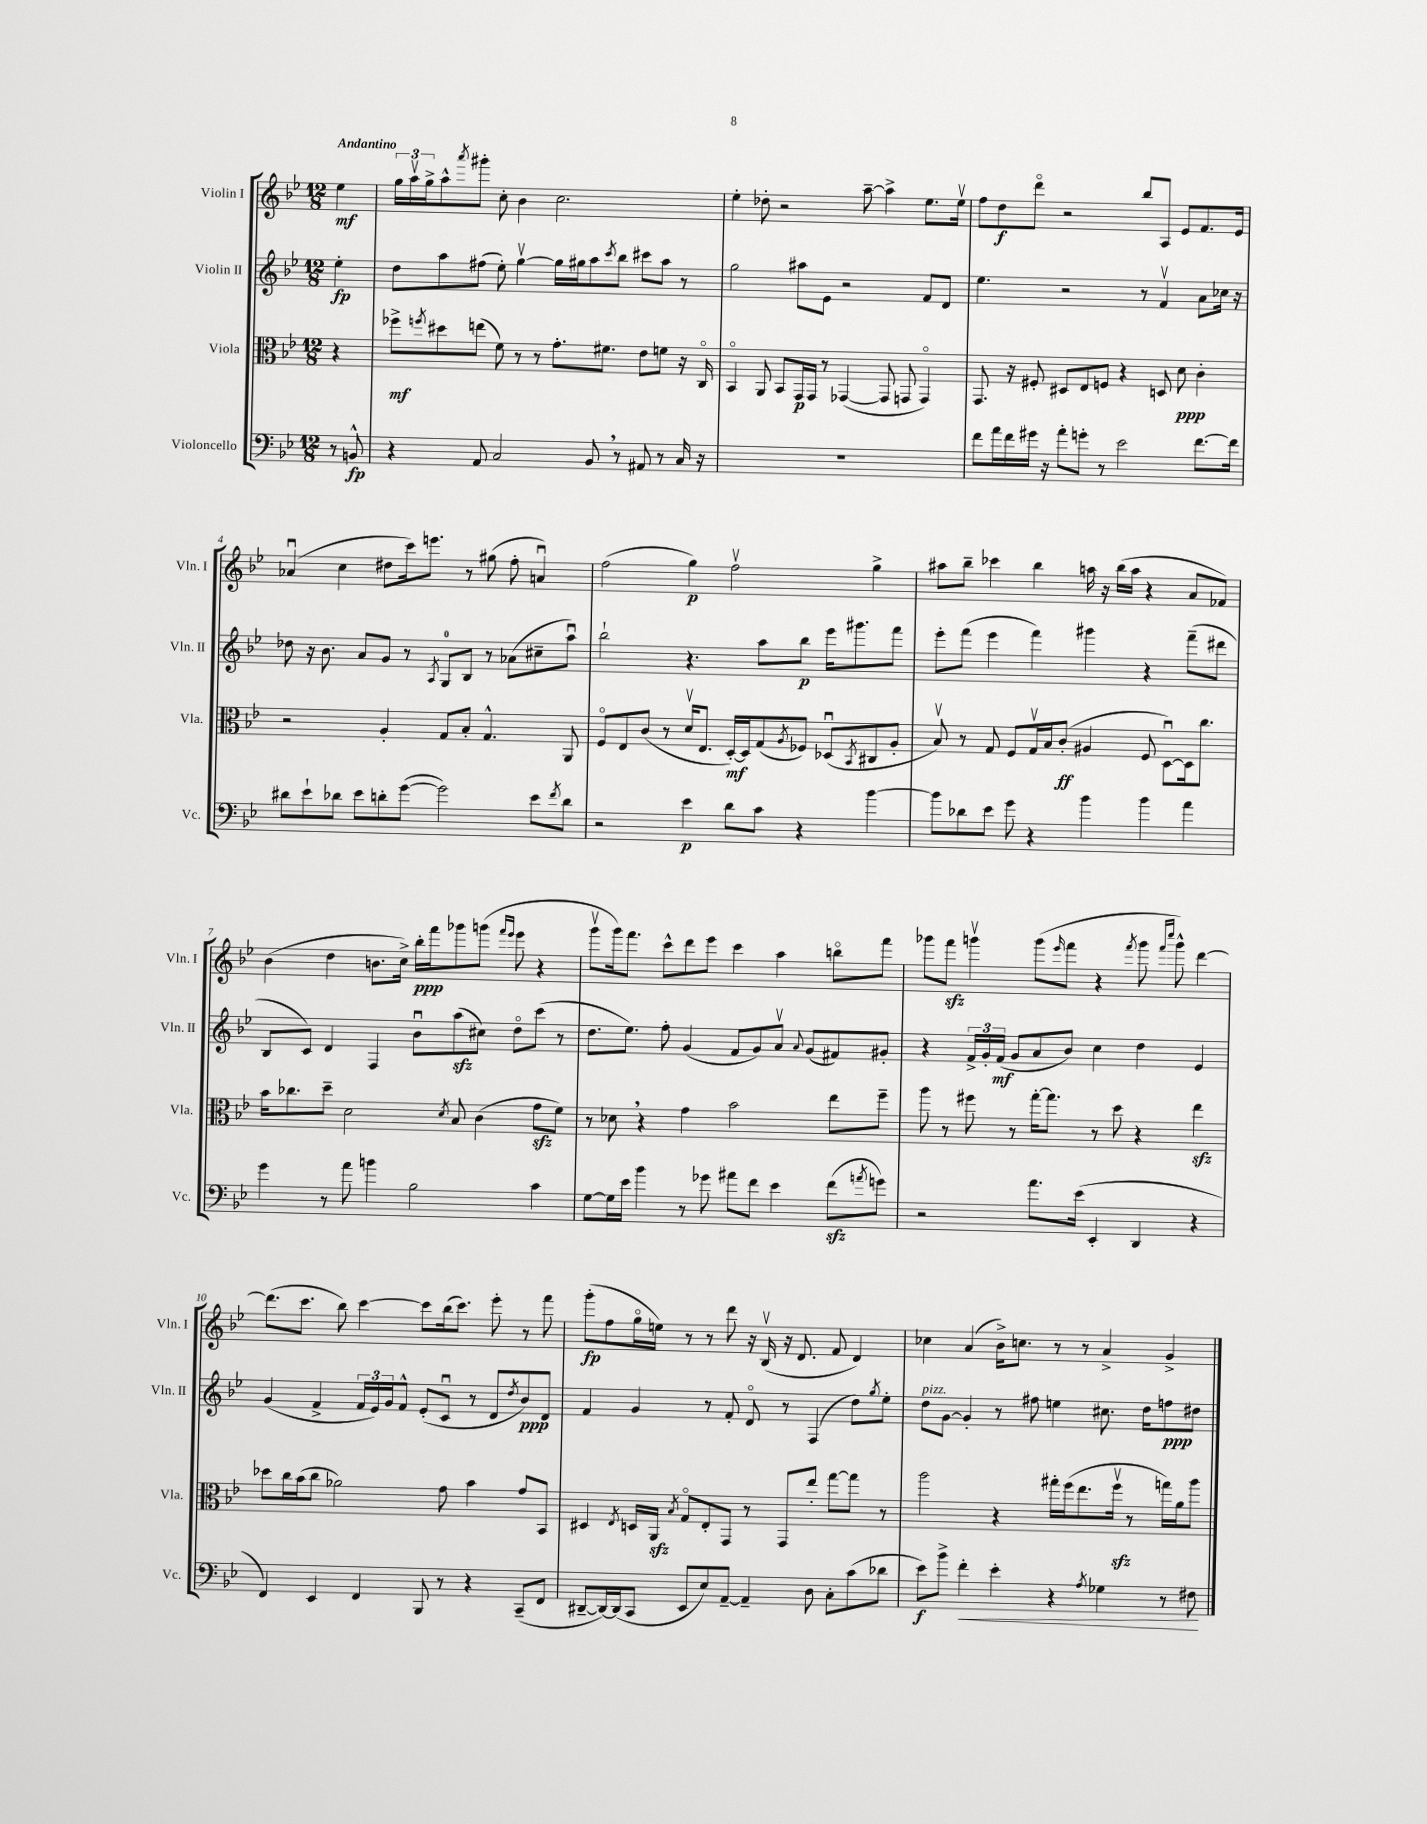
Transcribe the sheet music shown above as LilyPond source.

<<
\new StaffGroup <<
\new Staff = "s0" \with { instrumentName = "Violin I" shortInstrumentName = "Vln. I" } {
    \clef treble \key bes \major \numericTimeSignature \time 12/8 \partial 4 \tempo "Andantino"
    ees''4\mf |
    \tuplet 3/2 { g''16 a''16\upbow g''16-> } a''8-^ \acciaccatura { a'''8 } gis'''8-. c''8-. bes'4 c''2. |
    ees''4-. des''8-. r2 a''8~-- a''4-> ees''8. ees''16\upbow |
    f''8 d''8\f d'''8\flageolet r2 bes''8 a8 ees'8 f'8. ees'16 |
    aes'4\downbow( c''4 dis''8 c'''16) e'''8. r8 gis''8( f''8-. a'4\downbow) |
    f''2( g''4\p) f''2\upbow g''4-> |
    ais''8 bes''8-- ces'''4 bes''4 a''16 r16 bes''16( a''16 r4 a'8 fes'8) |
    bes'4( d''4 b'8. c''16->) bes''16-.\ppp f'''16 ges'''8 g'''8( \grace { f'''16 ees'''16 } ees'''8 r4 |
    g'''8\upbow g'''16) f'''8. c'''8-^ d'''8 ees'''8 c'''4 a''4 b''8\flageolet f'''8 |
    ges'''8 f'''8\sfz g'''4\upbow g'''8( \grace { ees'''16 } f'''8 r4 \acciaccatura { f'''8 } g'''8 \grace { f'''16 c''''16 } g'''8-^) d'''4~ |
    d'''8.( c'''8. bes''8) c'''4~ c'''8 bes''16( c'''8.) ees'''8-. r8 f'''8 |
    g'''8-.\fp( f''8 g''16\flageolet e''16) r8 r8 d'''8 r16 bes16\upbow( r16 d'8. f'8 d'4) |
    ces''4 a'4( bes'16->) c''8. r8 r8 a'4-> g'4-> \bar "|." |
}
\new Staff = "s1" \with { instrumentName = "Violin II" shortInstrumentName = "Vln. II" } {
    \clef treble \key bes \major \numericTimeSignature \time 12/8 \partial 4
    ees''4-.\fp |
    d''8 a''8 fis''8( ees''8-.) g''4~\upbow g''16 gis''16 a''8 \acciaccatura { c'''8 } bes''8 cis'''8 a''8 r8 |
    g''2 ais''8 ees'8 r2 f'8 d'8 |
    ees''4. r2 r8 f'4\upbow a'8 ces''16 r16 |
    des''8 r16 bes'8. a'8 g'8 r8 \acciaccatura { a8 } g8-0 bes8 r8 aes'8( cis''8-- a''8\downbow) |
    bes''2-! r4. a''8 bes''8\p ees'''16 gis'''8. f'''8 |
    ees'''8-. f'''8( ees'''4 f'''4) gis'''4 r4 f'''8--( dis'''8 |
    bes8 c'8) d'4 f4 bes'8\downbow a''8\sfz( cis''8) d''8\flageolet c'''8( r8 |
    d''8. ees''8.) f''8-. g'4( f'8 g'8) a'8\upbow \appoggiatura { a'8 } g'8( fis'8) gis'8-. |
    r4 \tuplet 3/2 { f'16-> g'16-. f'16\mf( } g'8 a'8 bes'8) c''4 d''4 ees'4 |
    g'4( f'4-> \tuplet 3/2 { f'16 ees'16) g'16 } f'8-^ ees'8-.( c'8\downbow r8 d'8 \acciaccatura { d''8 } bes'8\ppp) d'8 |
    f'4 g'4 r8 f'8-. d'8\flageolet r8 f4( d''8) \acciaccatura { g''8 } ees''8-. |
    d''8^\markup { \italic "pizz." } g'8~ g'4-. r8 fis''8 e''4 cis''8. d''16 f''8\ppp dis''8 \bar "|." |
}
\new Staff = "s2" \with { instrumentName = "Viola" shortInstrumentName = "Vla." } {
    \clef alto \key bes \major \numericTimeSignature \time 12/8 \partial 4
    r4 |
    fes''8->\mf \acciaccatura { f''8 } dis''8 e''8( f'8) r8 r8 g'8.-. fis'8. ees'8 f'8 r16 c16\flageolet |
    bes,4\flageolet a,8 bes,8 g,16\p g,16 r8 ges,4~( ges,8 g,8 g,4\flageolet) |
    g,8. r16 fis8-. dis8 ees8 f8 r4 d8 d'8\ppp c'4-. |
    r2 a4-. g8 bes8-. g4.-^ a,8 |
    f8\flageolet ees8 c'8( r8 d'16\upbow ees8. d16~-.\mf) d16 g8( \acciaccatura { a8 } fes8) des8\downbow( \acciaccatura { bes,8 } cis8 a8-. |
    bes8\upbow) r8 g8 f8 g16\upbow bes16 c'8-.\ff( ais4 f8 d8~\downbow) d16 c''8. |
    bes'16 ces''8. d''8-- d'2 \acciaccatura { d'8 } bes8 c'4( g'8\sfz f'8) |
    r8 des'8 \breathe r4 g'4 bes'2 ees''8 f''8-- |
    a''8 r8 fis''8 r8 g''16~-. g''8. r8 d''8 r4 ees''4\sfz |
    des''8 c''16 bes'16( c''8 aes'2) g'8 bes'4 g'8 bes,8 |
    dis4 \acciaccatura { ees8 } d16 a,16\sfz \acciaccatura { bes8 } g8\flageolet ees8-. g,8 r8 g,8 ees''8-. g''8~ g''8 r8 |
    a''2 r4 gis''16-. f''16( ees''8. f''16\upbow\sfz r8 g''16) a'16 a''8 \bar "|." |
}
\new Staff = "s3" \with { instrumentName = "Violoncello" shortInstrumentName = "Vc." } {
    \clef bass \key bes \major \numericTimeSignature \time 12/8 \partial 4
    r8 b,8-^\fp |
    r4 a,8 c2 bes,8 \breathe r8 ais,8 r8 c16 r16 |
    R1. |
    f'8 a'16 f'16 gis'16 r16 a'8-. g'8-. r8 ees'2 f'8.~ f'16 |
    dis'8 ees'8-! des'8 ees'8 d'8-. g'8~( g'2) ees'8 \acciaccatura { f'8 } d'8 |
    r2 ees'4\p d'8 c'8 r4 bes'4~ |
    bes'8 des'8 ees'8 g'8 r4 bes'4 bes'4 a'4 |
    g'4 r8 a'8 b'4 bes2 c'4 |
    g8~ g16 ees'16 bes'4 r8 ges'8 ais'8 f'8 ees'4 f'8\sfz( \acciaccatura { a'8 } g'8) |
    r2 a'8. ees'16( ees,4-. d,4 r4 |
    f,4) ees,4 f,4 bes,,8 r8 r4 c,8--( f,8 |
    dis,8~-- dis,16~) dis,16( c,8 ees,8 ees8) a,8~-- a,4-- d8 c8-. c'8( des'8 |
    ees'8\f) bes'8-> f'4-.\< ees'4-. r4 \acciaccatura { a8 } ges4 r8 fis8\! \bar "|." |
}
>>
>>
